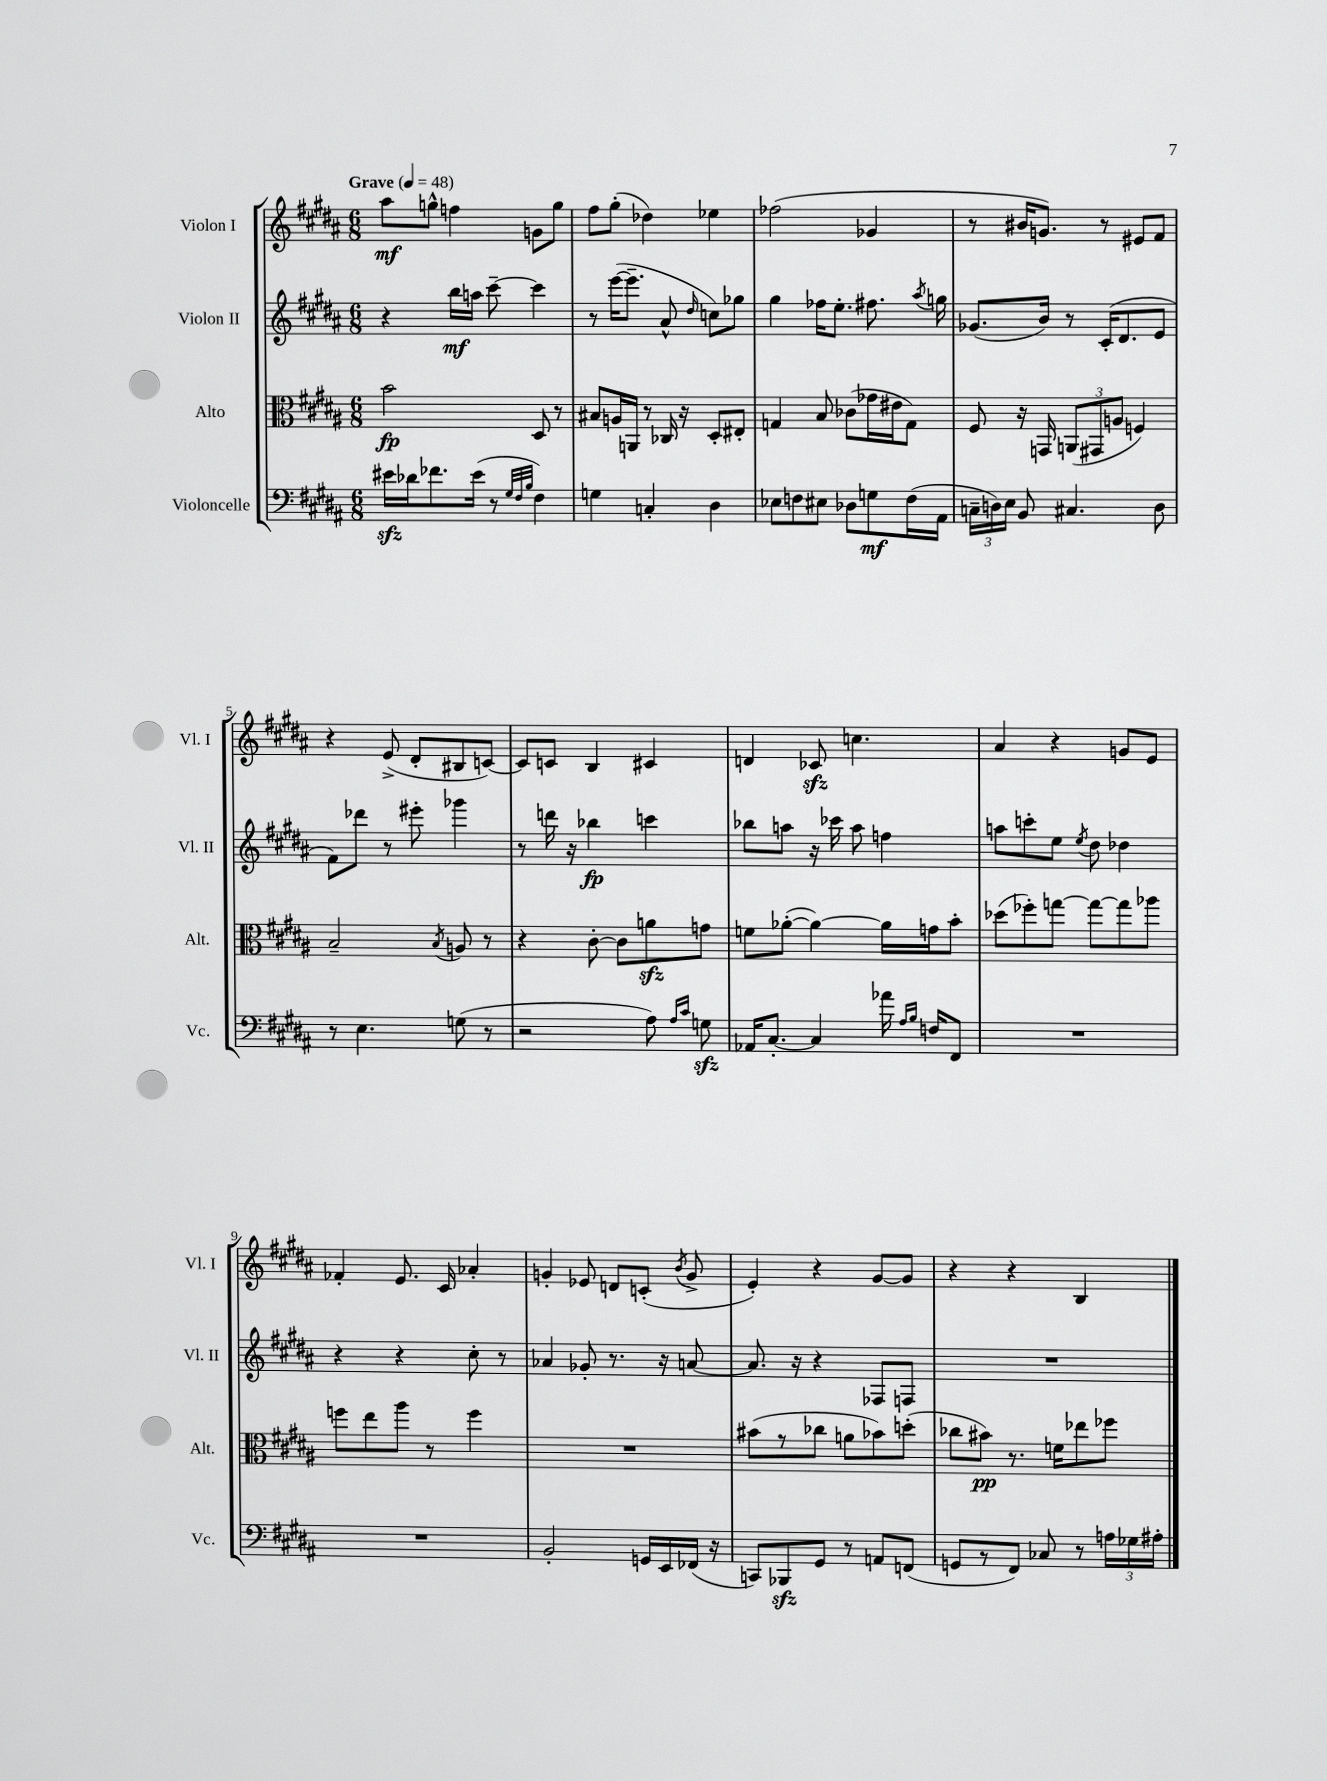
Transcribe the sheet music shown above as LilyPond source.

<<
\new StaffGroup <<
\new Staff = "s0" \with { instrumentName = "Violon I" shortInstrumentName = "Vl. I" } {
    \clef treble \key b \major \numericTimeSignature \time 6/8 \tempo "Grave" 4 = 48
    \autoBeamOff ais''8[\mf g''8]-^ f''4 g'8[ g''8] |
    fis''8[ gis''8]-.( des''4) ees''4 |
    fes''2( ges'4 |
    r8 bis'16[ g'8.]) r8 eis'8[ fis'8] |
    r4 e'8->( dis'8[-. bis8 c'8]~) |
    c'8[ c'8] b4 cis'4 |
    d'4 ces'8\sfz c''4. |
    ais'4 r4 g'8[ e'8] |
    fes'4-. e'8. cis'16 aes'4-. |
    g'4-. ees'8 d'8[ c'8]-.( \acciaccatura { b'8 } g'8-> |
    e'4-.) r4 gis'8[~ gis'8] |
    r4 r4 b4 \bar "|." |
}
\new Staff = "s1" \with { instrumentName = "Violon II" shortInstrumentName = "Vl. II" } {
    \clef treble \key b \major \numericTimeSignature \time 6/8
    \autoBeamOff r4 b''16[\mf a''16] cis'''8~-- cis'''4 |
    r8 e'''16[~( e'''8.]-- ais'8-^ \grace { dis''16 } c''8[) ges''8] |
    gis''4 fes''16[ e''8.]-. fis''8. \acciaccatura { ais''8 } g''16 |
    ges'8.[( b'16]) r8 cis'16[-.( dis'8. e'8] |
    fis'8[) des'''8] r8 eis'''8-. ges'''4 |
    r8 d'''16 r16 bes''4\fp c'''4 |
    bes''8[ a''8] r16 ces'''16 a''8 f''4 |
    a''8[ c'''8-. e''8] \acciaccatura { e''8 } dis''8 des''4 |
    r4 r4 cis''8-. r8 |
    aes'4 ges'8-. r8. r16 a'8~ |
    a'8. r16 r4 fes8[ f8] |
    R2. \bar "|." |
}
\new Staff = "s2" \with { instrumentName = "Alto" shortInstrumentName = "Alt." } {
    \clef alto \key b \major \numericTimeSignature \time 6/8
    \autoBeamOff b'2\fp dis8 r8 |
    bis8[ a16 a,16] r8 ces16 r16 dis8[-. eis8]-. |
    g4 b8 ces'8[( ges'16 eis'16 g8]) |
    fis8 r16 g,16 \tuplet 3/2 { a,8[( gis,8 a8] } f4) |
    b2-- \acciaccatura { b8 } a8 r8 |
    r4 cis'8~-. cis'8[ a'8\sfz g'8] |
    f'8[ aes'8]~-.( aes'4~) aes'16[ g'16 b'8]-. |
    des''8[( fes''8-.) g''8]~ g''8[~ g''8 aes''8] |
    f''8[ e''8 ais''8] r8 f''4 |
    R2. |
    bis'8[( r8 ces''8] a'8[ bes'8) d''8]-.( |
    ces''8[ bis'8]\pp) r8. f'16[ ees''8 fes''8] \bar "|." |
}
\new Staff = "s3" \with { instrumentName = "Violoncelle" shortInstrumentName = "Vc." } {
    \clef bass \key b \major \numericTimeSignature \time 6/8
    \autoBeamOff eis'16[\sfz des'16 fes'8. eis'16]( r8 \grace { gis32[ fis32 b32] } fis4) |
    g4 c4-. dis4 |
    ees8[ f8 eis8] des8[ g8\mf f16( ais,16] |
    \tuplet 3/2 { c16[-- d16) e16] } b,8 cis4. d8 |
    r8 e4. g8( r8 |
    r2 ais8) \grace { ais16[ cis'16] } g8\sfz |
    aes,16[ cis8.]~-. cis4 aes'16 \grace { ais16[ b16] } f16[ fis,8] |
    R2. |
    R2. |
    b,2-. g,16[ e,16 fes,16]( r16 |
    c,8[) bes,,8\sfz gis,8] r8 a,8[ f,8]( |
    g,8[ r8 fis,8]) ces8 r8 \tuplet 3/2 { a16[ ges16 ais16]-. } \bar "|." |
}
>>
>>
